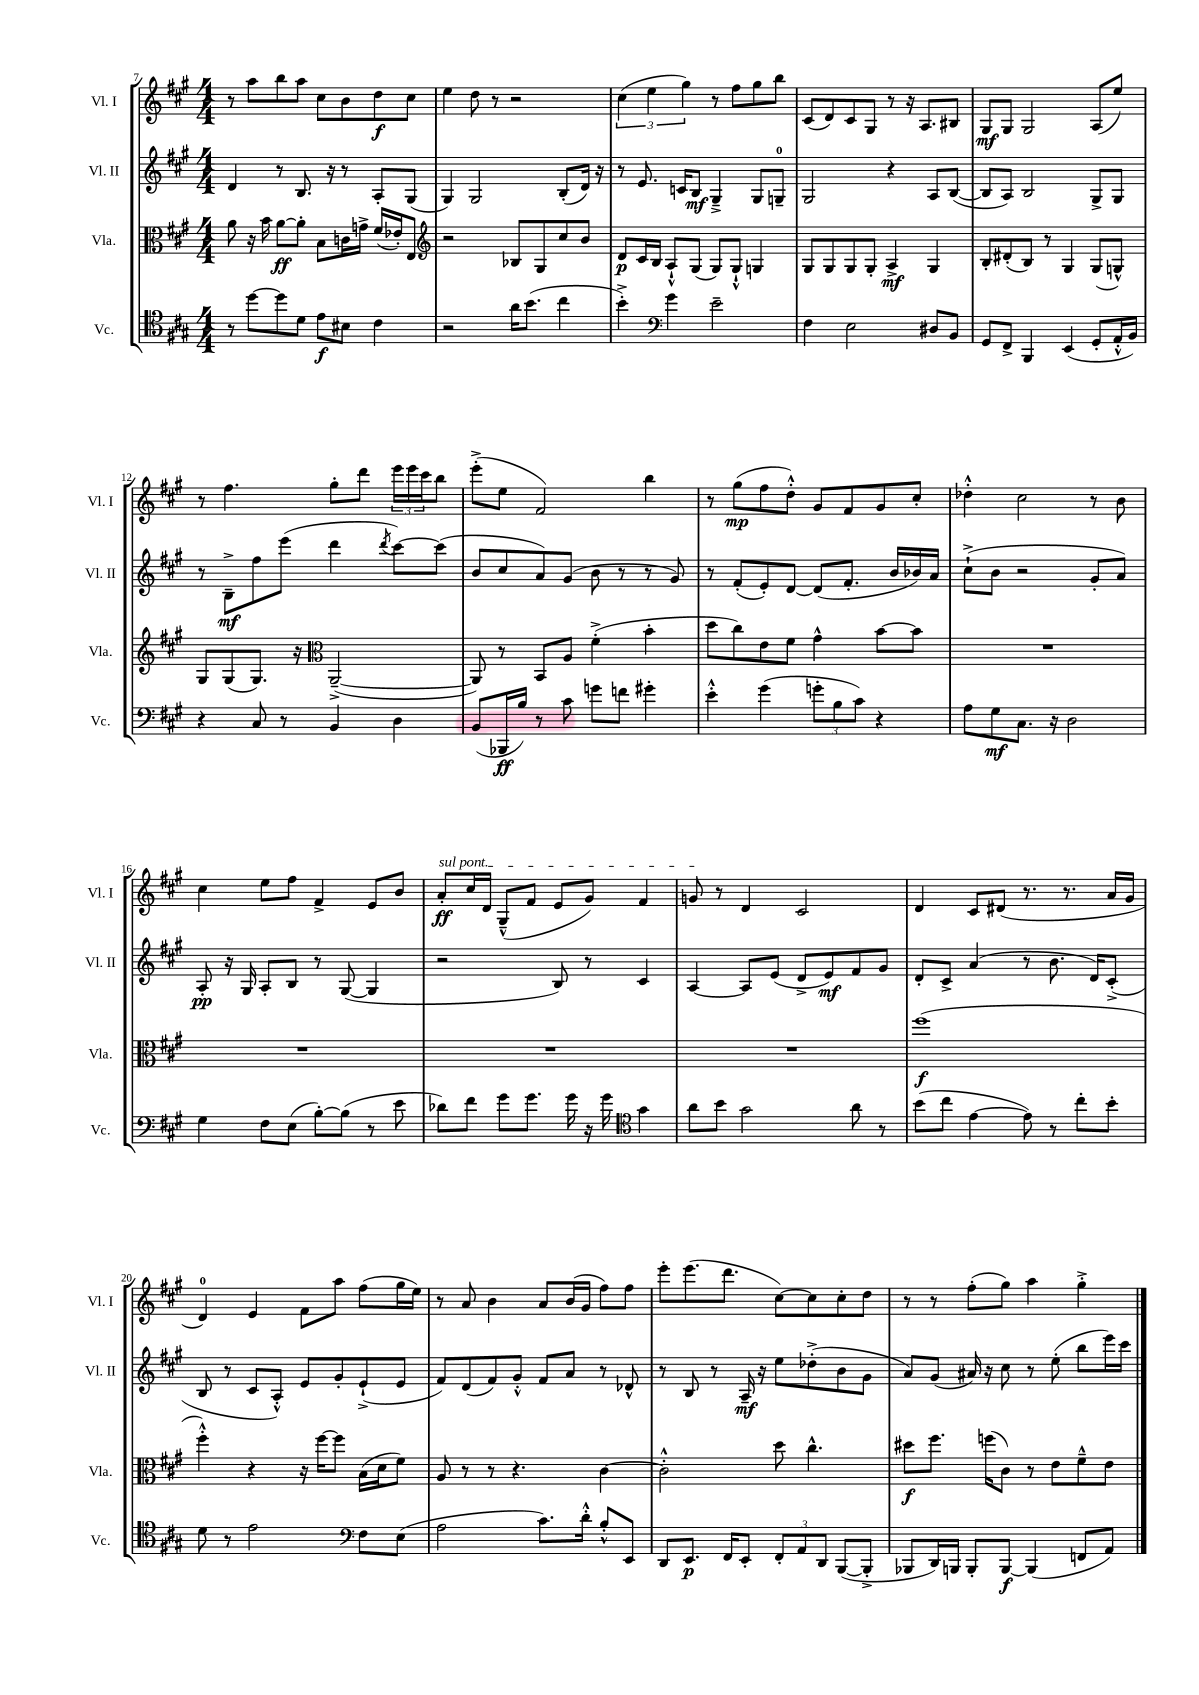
<<
\new StaffGroup <<
\new Staff = "s0" \with { instrumentName = "Vl. I" shortInstrumentName = "Vl. I" } {
    \clef treble \key a \major \numericTimeSignature \time 4/4
    r8 a''8 b''8 a''8 cis''8 b'8 d''8\f cis''8 |
    e''4 d''8 r8 r2 |
    \tuplet 3/2 { cis''4( e''4 gis''4) } r8 fis''8 gis''8 b''8 |
    cis'8( d'8) cis'8 gis8 r8 r16 a8. bis8 |
    gis8\mf gis8 gis2 a8( e''8) |
    r8 fis''4. gis''8-. d'''8 \tuplet 3/2 { e'''16 e'''16 cis'''16 } b''8 |
    e'''8-.->( e''8 fis'2) b''4 |
    r8 gis''8\mp( fis''8 d''8-.-^) gis'8 fis'8 gis'8 cis''8-. |
    des''4-.-^ cis''2 r8 b'8 |
    cis''4 e''8 fis''8 fis'4-> e'8 b'8 |
    \once \override TextSpanner.bound-details.left.text = \markup { \italic "sul pont." } a'8-.\ff\startTextSpan cis''16 d'16 gis8---^( fis'8 e'8 gis'8) fis'4 |
    g'8\stopTextSpan r8 d'4 cis'2 |
    d'4 cis'8 dis'8( r8. r8. a'16 gis'16 |
    d'4-0) e'4 fis'8 a''8 fis''8( gis''16 e''16) |
    r8 a'8 b'4 a'8 b'16( gis'16 fis''8) fis''8 |
    e'''8-. e'''8.( d'''8. cis''8~) cis''8 cis''8-. d''8 |
    r8 r8 fis''8-.( gis''8) a''4 gis''4-.-> \bar "|." |
}
\new Staff = "s1" \with { instrumentName = "Vl. II" shortInstrumentName = "Vl. II" } {
    \clef treble \key a \major \numericTimeSignature \time 4/4
    d'4 r8 b8. r16 r8 a8-. gis8( |
    gis4) gis2 b8-.( d'16) r16 |
    r8 e'8. c'16 b8\mf gis4---> gis8 g8-0-- |
    gis2 r4 a8 b8~( |
    b8 a8) b2 gis8-> gis8 |
    r8 b8--->\mf fis''8 e'''8( d'''4 \acciaccatura { d'''8 } cis'''8~) cis'''8( |
    b'8 cis''8 a'8) gis'8( b'8 r8 r8 gis'8) |
    r8 fis'8-.( e'8-.) d'8~ d'8( fis'8.-. b'16 bes'16) a'16 |
    cis''8-!->( b'8 r2 gis'8-. a'8) |
    a8-.\pp r16 gis16 a8-. b8 r8 gis8~( gis4 |
    r2 b8) r8 cis'4 |
    a4~ a8 e'8( d'8-> e'8\mf) fis'8 gis'8 |
    d'8-. cis'8-> a'4( r8 b'8. d'16) cis'8-.->( |
    b8 r8 cis'8 a8-.-^) e'8 gis'8-. e'8-!->( e'8 |
    fis'8) d'8( fis'8) gis'8-.-^ fis'8 a'8 r8 des'8-^ |
    r8 b8 r8 a16--\mf r16 e''8 des''8-.->( b'8 gis'8 |
    a'8) gis'8( ais'16) r16 cis''8 r8 e''8-.( b''8 e'''16) cis'''16 \bar "|." |
}
\new Staff = "s2" \with { instrumentName = "Vla." shortInstrumentName = "Vla." } {
    \clef alto \key a \major \numericTimeSignature \time 4/4
    a'8 r16 b'16 a'8~\ff a'8-. b8 c'16 g'16-> fis'16( ees'16-.) e8 |
    \clef treble r2 bes8 gis8 cis''8 b'8 |
    d'8\p cis'16 b16 a8-!-^ gis8( gis8) gis8-!-^ g4 |
    gis8 gis8 gis8 gis8-. a4->\mf gis4 |
    b8-. dis'8-.( b8) r8 gis4 gis8( g8-^) |
    gis8 gis8( gis8.) r16 \clef alto a,2~--->( |
    a,8) r8 b,8 a8 fis'4-.->( b'4-. |
    d''8 cis''8) e'8 fis'8 gis'4-^ b'8~ b'8 |
    R1 |
    R1 |
    R1 |
    R1 |
    fis''1\f( |
    fis''4-.-^) r4 r16 fis''16~ fis''8 b16( d'16 fis'8) |
    a8 r8 r8 r4. cis'4~ |
    cis'2-.-^ d''8 cis''4.-^ |
    dis''8\f fis''8. f''16( cis'8) r8 e'8 fis'8---^ e'8 \bar "|." |
}
\new Staff = "s3" \with { instrumentName = "Vc." shortInstrumentName = "Vc." } {
    \clef tenor \key a \major \numericTimeSignature \time 4/4
    r8 d''8~ d''8 d'8 e'8\f bis8 cis'4 |
    r2 a'16 b'8.( cis''4 |
    b'4-.->) \clef bass gis'4 e'2-- |
    fis4 e2 dis8 b,8 |
    gis,8 fis,8-> b,,4 e,4( gis,8-. a,16-.-^ b,16) |
    r4 cis8 r8 b,4 d4 |
    b,8( bes,,16\ff b16) r8 cis'8 g'8 f'8 gis'4-. |
    e'4-.-^ gis'4( \tuplet 3/2 { g'8-. b8 cis'8) } r4 |
    a8 gis8\mf cis8. r16 d2 |
    gis4 fis8 e8( b8~-.) b8( r8 e'8 |
    des'8) fis'8 gis'8 gis'8. gis'16 r16 gis'16 \clef tenor gis'4 |
    a'8 b'8 gis'2 a'8 r8 |
    b'8( cis''8 e'4~ e'8) r8 cis''8-. b'8-. |
    d'8 r8 e'2 \clef bass fis8 e8( |
    a2 cis'8.) d'16-.-^ b8-.-^ e,8 |
    d,8 e,8.\p fis,16 e,8-. \tuplet 3/2 { fis,8-. a,8 d,8 } b,,8~( b,,8-.-> |
    bes,,8 d,16) b,,16 b,,8-. b,,8~\f b,,4( f,8 a,8) \bar "|." |
}
>>
>>
\layout { \context { \Score currentBarNumber = #7 } }
